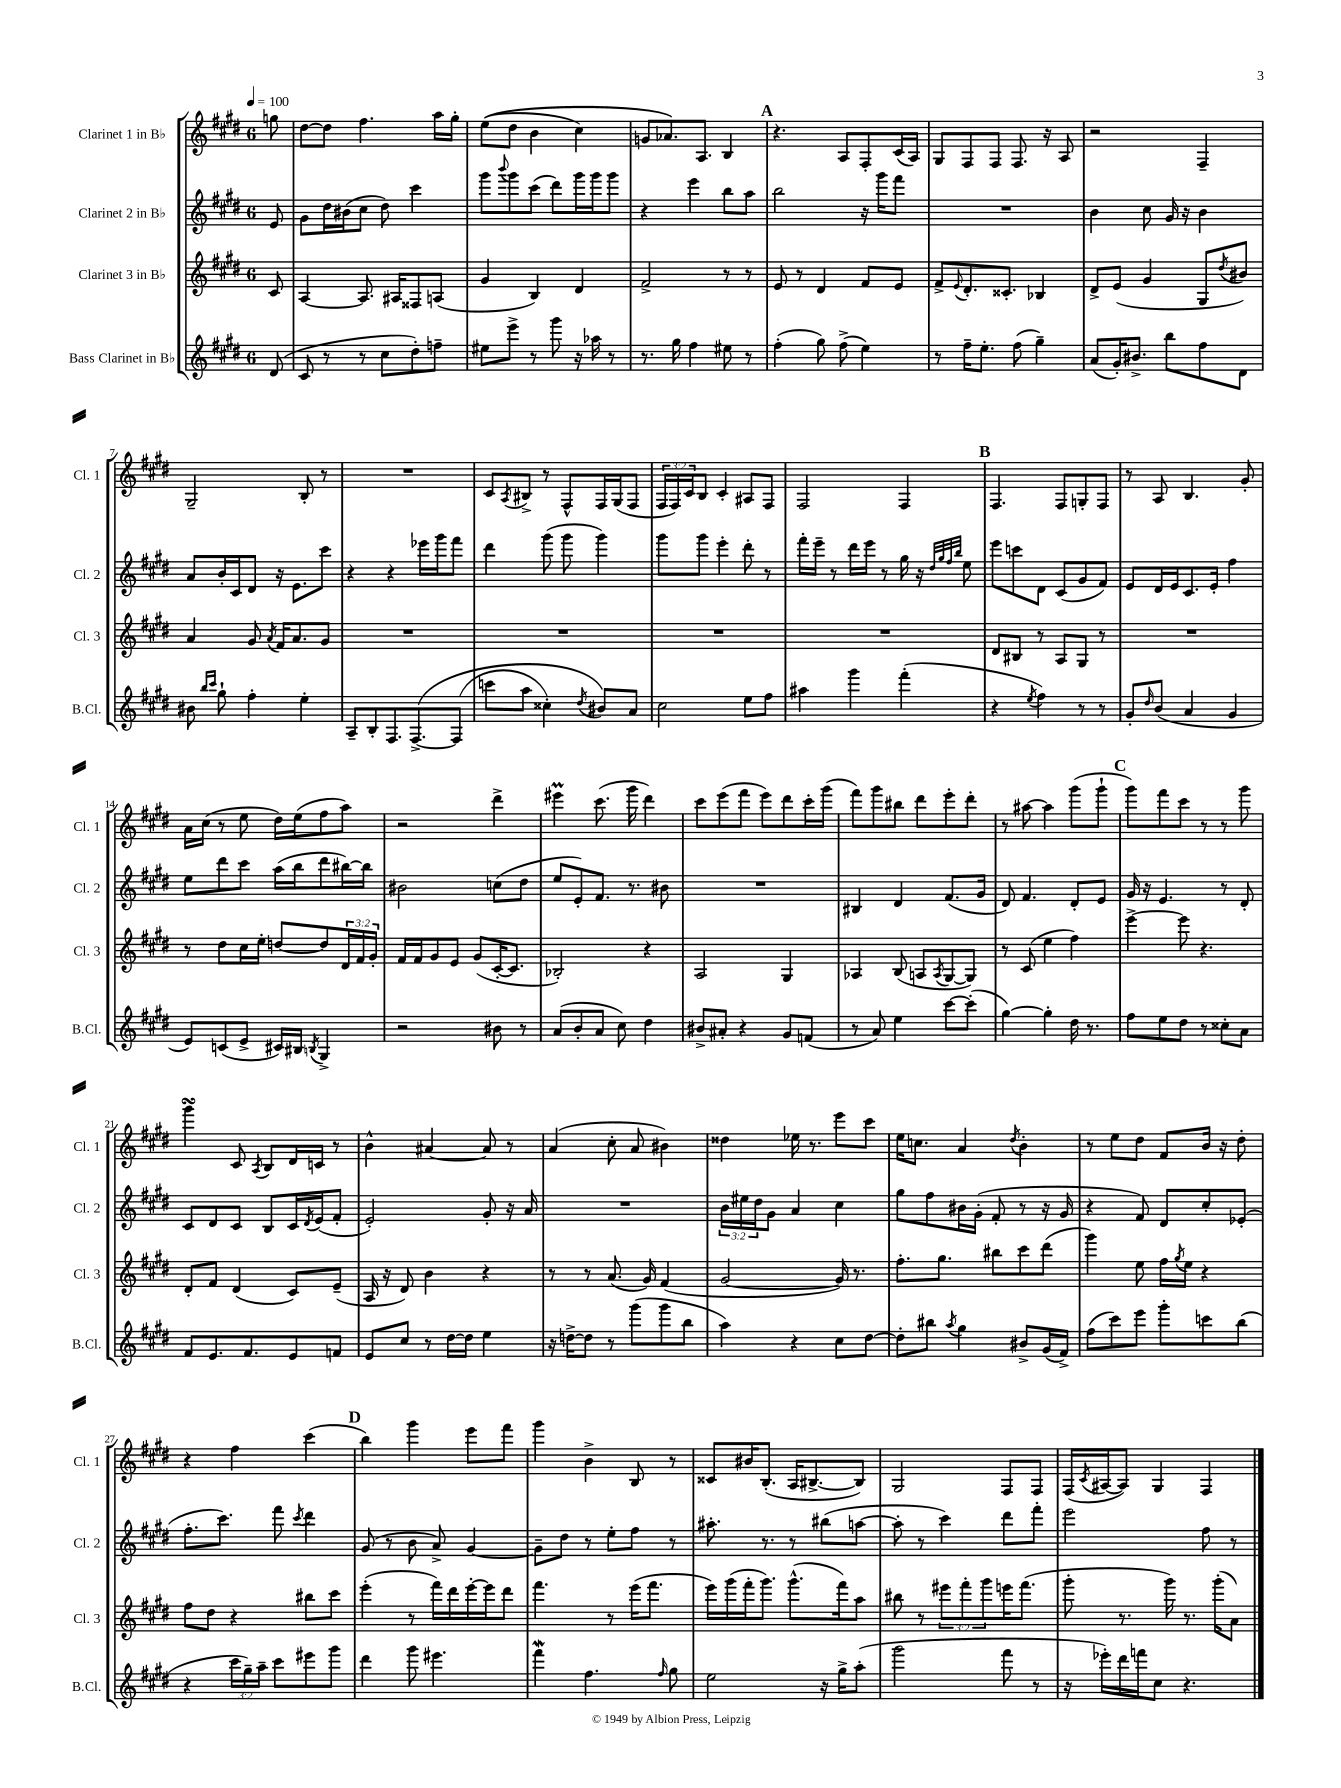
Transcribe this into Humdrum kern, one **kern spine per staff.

**kern	**kern	**kern	**kern
*staff4	*staff3	*staff2	*staff1
*clefG2	*clefG2	*clefG2	*clefG2
*k[f#c#g#d#]	*k[f#c#g#d#]	*k[f#c#g#d#]	*k[f#c#g#d#]
*M6/8	*M6/8	*M6/8	*M6/8
*MM100	*MM100	*MM100	*MM100
(8d#	8c#	8e	8gg
=	=	=	=
8c#	[4A	8g#	[8dd#
8r	.	16dd#	8dd#]
.	.	(16b#	.
8r	8.A]	8cc#	4.ff#
8cc#	.	8dd#)	.
.	16A#	.	.
8dd#')	8F##	4ccc#	.
8ff~	(8A	.	16aa
.	.	.	16gg#'
=	=	=	=
8ee#	4g#	8ggg#	&((8ee
.	.	8qqbbb	.
8eee^	.	8ggg#	8dd#
8r	4B)	(8ccc#	4b
8ggg#	.	8ddd#)	.
16r	4d#	16ggg#	4cc#)
16aa-	.	16ggg#	.
8r	.	8ggg#	.
=	=	=	=
8.r	2f#^	4r	8g
.	.	.	8.a-&)
16gg#	.	.	.
4ff#	.	4eee	.
.	.	.	8.A
8ee#	8r	8bb	4B
8r	8r	8aa	.
=	=	=	=
(4ff#'	8e	2bb	4.r
.	8r	.	.
8gg#)	4d#	.	.
(8ff#^	.	.	8A
4ee)	8f#	16r	8F#'
.	.	16ggg#	.
.	8e	8fff#	(16c#
.	.	.	16A)
=	=	=	=
8r	8f#^	2.r	8G#
.	8qqe	.	.
16ff#~	8.d#'	.	8F#
8.ee'	.	.	.
.	.	.	8F#
.	8.c##'	.	.
(8ff#	.	.	8.F#
4gg#~)	4B-	.	.
.	.	.	16r
.	.	.	8A
=	=	=	=
(8a	8d#^	4b	2r
16g#')	(8e	.	.
8.b#^	.	.	.
.	4g#	8cc#	.
8bb	.	16g#	.
.	.	16r	.
8ff#	8G#	4b	4F#~
.	8qdd#	.	.
8d#	8b#)	.	.
=	=	=	=
8b#	4a	8a	2G#~
16qqbb	.	.	.
16qqccc#	.	.	.
8gg#`	.	16b'	.
.	.	16c#	.
4ff#'	8g#	8d#	.
.	8qa	.	.
.	16f#	16r	.
.	8.a	8.e	.
4ee'	.	.	8B'
.	8g#	8ccc#	8r
=	=	=	=
8A~	2.r	4r	2.r
8B'	.	.	.
8.F#	.	4r	.
&([8.F#^	.	.	.
.	.	16eee-	.
.	.	16ggg#	.
(8F#]	.	8fff#	.
=	=	=	=
8ccc	2.r	4ddd#	8c#
.	.	.	8qA
8aa	.	.	8B#^
4cc##')	.	(8ggg#	8r
.	.	8ggg#	8F#^^
8qdd#	.	.	.
8b#&)	.	4ggg#)	16F#
.	.	.	(16G#
8a	.	.	8F#
=	=	=	=
2cc#	2.r	8ggg#	24F#
.	.	.	24F#)
.	.	.	24c#
.	.	8ggg#	8B
.	.	4eee'	4c#'
8ee	.	8ddd#'	8A#
8ff#	.	8r	8F#
=	=	=	=
4aa#	2.r	16fff#'	2F#
.	.	16eee~	.
.	.	8r	.
4ggg#	.	16ddd#	.
.	.	16eee	.
.	.	8r	.
(4fff#'	.	16gg#	4F#
.	.	16r	.
.	.	32qqdd#	.
.	.	32qqgg#	.
.	.	32qqff#	.
.	.	32qqbb	.
.	.	8ee	.
=	=	=	=
4r	8d#	8eee	4.F#
.	8B#	8ccc	.
8qee	.	.	.
4ff#)	8r	8d#	.
.	8A	(8c#	8F#
8r	8G#	8g#	8G'
8r	8r	8f#)	8F#
=	=	=	=
8g#'	2.r	8e	8r
16qqdd#	.	.	.
(8b	.	16d#	8A
.	.	16e	.
4a	.	8.c#	4.B
.	.	16e'	.
4g#	.	4ff#	.
.	.	.	8g#'
=	=	=	=
8e)	8r	8ee	16a
.	.	.	(16cc#
(8c	8dd#	8ddd#	8r
8e^	16cc#	8ccc#	8ee
.	16ee'	.	.
16c#)	[8dd	(16aa	16dd#)
16B#	.	16bb	(16ee
8qB	.	.	.
4G#^	8dd]	8ddd#	8ff#
.	24d#	[16bb#)	8aa)
.	24f#	.	.
.	.	16bb#]	.
.	24g#'	.	.
=	=	=	=
2r	16f#	2b#	2r
.	16f#	.	.
.	8g#	.	.
.	8e	.	.
.	(8g#	.	.
8b#	[16c#'	(8cc	4ddd#^
.	8.c#]	.	.
8r	.	8dd#	.
=	=	=	=
(8a	2B-')	8ee	4eee#
8b'	.	8e')	.
8a	.	8.f#	(8.ccc#
8cc#)	.	.	.
.	.	8.r	16ggg#
4dd#	4r	.	4ddd#)
.	.	8b#	.
=	=	=	=
8b#^	2A	2.r	8ccc#
8a#'	.	.	(8eee
4r	.	.	8fff#
.	.	.	8eee)
8g#	4G#	.	8ddd#
(8f	.	.	16ccc#'
.	.	.	(16ggg#
=	=	=	=
8r	4A-	4B#	8fff#)
8a)	.	.	8ggg#
4ee	(8B	4d#	8bb#
.	8A	.	8ddd#
.	8qA	.	.
[8ccc#	[8G#	(8.f#	8eee'
(8ccc#']	8G#])	.	8ddd#'
.	.	16g#	.
=	=	=	=
[4gg#)	8r	8d#)	8r
.	(8c#	4.f#	[8aa#
4gg#']	4ee	.	4aa#]
16dd#	4ff#)	8d#'	(8ggg#
8.r	.	.	.
.	.	8e	8ggg#`
=	=	=	=
8ff#	[4eee^	16g#	8ggg#)
.	.	16r	.
8ee	.	4.e	8fff#
8dd#	8eee]	.	8ccc#
8r	4.r	.	8r
8cc##'	.	8r	8r
8a	.	8d#'	8ggg#
=	=	=	=
8f#	8d#'	8c#	4ggg#
8.e	8f#	8d#	.
.	(4d#	8c#	8c#
8.f#	.	.	.
.	.	.	8qA
.	.	8B	8B
8e	8c#)	16c#	16d#
.	.	8qd#	.
.	.	(16e	16c
8f	(8e~	8f#'	8r
=	=	=	=
8e	16A	2e')	4b^^
.	16r	.	.
8cc#	8d#)	.	.
8r	4b	.	[4a#
[16dd#	.	.	.
16dd#]	.	.	.
4ee	4r	8g#'	8a#]
.	.	16r	8r
.	.	16a	.
=	=	=	=
16r	8r	2.r	(4a
[16dd^	.	.	.
8dd]	8r	.	.
8r	(8.a	.	8cc#'
(8ggg#	.	.	8a
.	16g#)	.	.
8ggg#	(4f#	.	4b#)
8bb	.	.	.
=	=	=	=
4aa)	[2g#	24b	4dd##
.	.	24ee#	.
.	.	24dd#	.
.	.	8g#	.
4r	.	4a	16ee-
.	.	.	8.r
8cc#	16g#])	4cc#	8eee
.	8.r	.	.
[8dd#	.	.	8ccc#
=	=	=	=
8dd#']	8.ff#'	8gg#	16ee
.	.	.	8.cc
8bb#	.	8ff#	.
.	8.gg#	.	.
8qaa	.	.	.
4gg#	.	16b#	4a
.	.	(16g#'	.
.	8bb#	8f#'	.
.	.	.	8qdd#
8b#^	8ccc#	8r	4b'
(16g#	(8ddd#	16r	.
16f#^)	.	16g#	.
=	=	=	=
(8ff#	4ggg#)	4r	8r
8ccc#)	.	.	8ee
8eee	8ee	8f#)	8dd#
8ggg#'	16ff#	8d#	8f#
.	8qgg#	.	.
.	16ee	.	.
8ccc	4r	8cc#'	16b
.	.	.	16r
(8bb	.	(8e-'	8dd#'
=	=	=	=
4r	8ff#	8.ff#'	4r
.	8dd#	.	.
.	.	8.ccc#)	.
24ccc#	4r	.	4ff#
24gg#~)	.	.	.
24aa~	.	.	.
8ccc#	.	8fff#	.
.	.	8qccc#	.
8eee#	8bb#	4ddd#	(4ccc#
8ggg#	8ccc#	.	.
=	=	=	=
4ddd#	(4eee'	(8g#	4bb)
.	.	8r	.
8ggg#	8r	8b	4ggg#
4.eee#	16fff#)	8a^)	.
.	16ddd#	.	.
.	[16eee'	[4g#	8eee
.	16eee]	.	.
.	8ddd#	.	8fff#
=	=	=	=
4fff#	4.fff#	8g#~]	4ggg#
.	.	8dd#	.
4.ff#	.	8r	4b^
.	8r	8ee'	.
.	(16eee	8ff#	8B
.	8.fff#	.	.
16qqff#	.	.	.
8gg#	.	8r	8r
=	=	=	=
2ee	16eee)	8.aa#'	8c##
.	(16ggg#	.	.
.	16fff#'	.	16b#
.	8.ggg#)	8.r	(8.B'
.	(8.ggg#^^	8r	16A
.	.	.	[8.B#^
16r	.	(8bb#	.
16gg#^	16fff#)	.	.
(8aa'	8aa	[8aa	8B#])
=	=	=	=
2ggg#	8bb#	8aa']	2G#
.	8r	8r	.
.	12eee#	4ccc#)	.
.	12fff#'	.	.
.	12ggg#	.	.
8fff#	16eee	8ddd#	8F#
.	(8.fff#	.	.
8r	.	8fff#'	8F#
=	=	=	=
16r	8ggg#'	2eee	(16F#
.	.	.	8qc#
16eee-')	.	.	[16A#
16ddd#	8.r	.	8A#])
16fff	.	.	.
8cc#	.	.	4G#
.	16ggg#)	.	.
4.r	8.r	.	.
.	.	8ff#	4F#
.	(16ggg#'	.	.
.	8a)	8r	.
==	==	==	==
*-	*-	*-	*-
